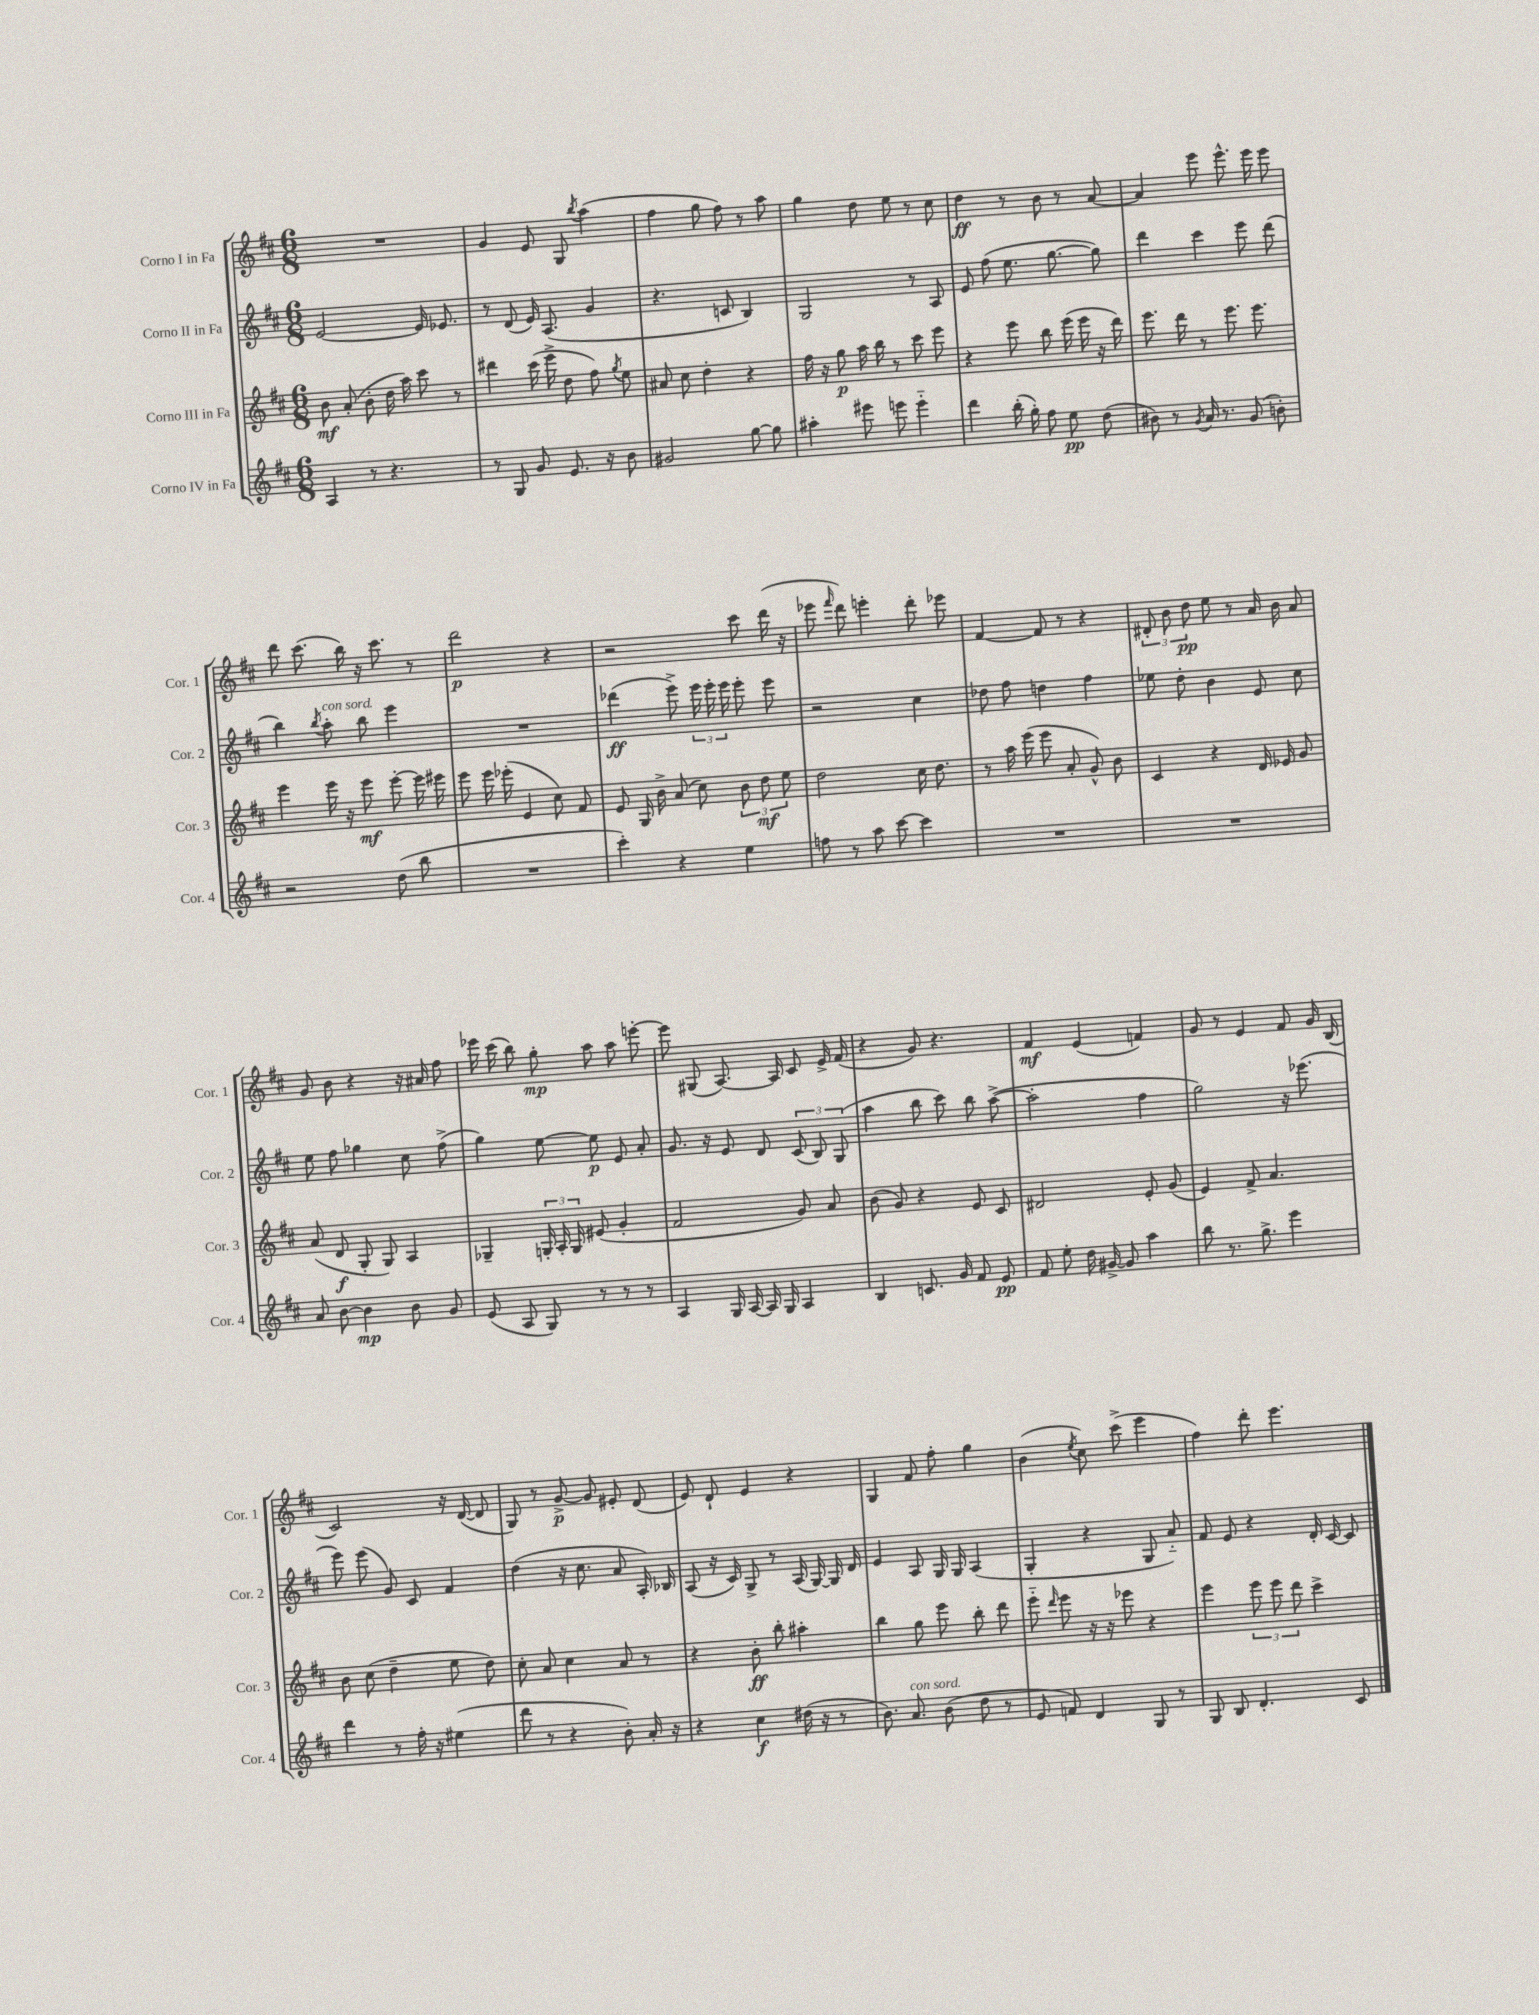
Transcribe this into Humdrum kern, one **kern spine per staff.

**kern	**dynam	**kern	**dynam	**kern	**dynam	**kern	**dynam
*part4	*part4	*part3	*part3	*part2	*part2	*part1	*part1
*staff4	*staff4	*staff3	*staff3	*staff2	*staff2	*staff1	*staff1
*I"Corno IV in Fa	*	*I"Corno III in Fa	*	*I"Corno II in Fa	*	*I"Corno I in Fa	*
*I'Cor. 4	*	*I'Cor. 3	*	*I'Cor. 2	*	*I'Cor. 1	*
*clefG2	*	*clefG2	*	*clefG2	*	*clefG2	*
*k[f#c#]	*	*k[f#c#]	*	*k[f#c#]	*	*k[f#c#]	*
*M6/8	*	*M6/8	*	*M6/8	*	*M6/8	*
=1	=1	=1	=1	=1	=1	=1	=1
4A/	.	8b\	mf	[2e/	.	2.r	.
.	.	(8a'/	.	.	.	.	.
8r	.	8b'\	.	.	.	.	.
4.r	.	16dd\	.	.	.	.	.
.	.	16aa\)	.	.	.	.	.
.	.	8ccc#\	.	16e/]	.	.	.
.	.	.	.	8.e-X/	.	.	.
.	.	8r	.	.	.	.	.
=2	=2	=2	=2	=2	=2	=2	=2
8r	.	4ddd#X\	.	8r	.	4g/	.
8G/	.	.	.	(8d/	.	.	.
8g/	.	(16ccc#\	.	16e/)	.	8e/	.
.	.	16eee^\	.	(8.A/	.	.	.
8.e/	.	8dd\	.	.	.	8G/	.
.	.	.	.	.	.	8qbb/	.
.	.	8ff#\)	.	4g/	.	(4aa\	.
16r	.	.	.	.	.	.	.
.	.	8qgg/	.	.	.	.	.
8b\	.	8ee\	.	.	.	.	.
=3	=3	=3	=3	=3	=3	=3	=3
2g#X/	.	8a#X/	.	4.r	.	4ff#\	.
.	.	8cc#\	.	.	.	.	.
.	.	4dd'\	.	.	.	8gg\	.
.	.	.	.	8cn/	.	8ff#\)	.
[8gg\	.	4r	.	4B/)	.	8r	.
8gg\]	.	.	.	.	.	8aa\	.
=4	=4	=4	=4	=4	=4	=4	=4
4aa#X'\	.	16ff#\	.	2G/	.	4gg\	.
.	.	16r	.	.	.	.	.
.	.	8gg\	p	.	.	.	.
8eee#X\	.	16aa\	.	.	.	8dd\	.
.	.	16bb\	.	.	.	.	.
8eeen\	.	8r	.	.	.	8ee\	.
4eee\	.	8ccc#\	.	8r	.	8r	.
.	.	8eee\	.	8A/	.	8cc#\	.
=5	=5	=5	=5	=5	=5	=5	=5
4ddd\	.	4r	.	8e/	.	4dd\	ff
.	.	.	.	(8ff#\	.	.	.
(16bb'\	.	8eee\	.	8.ee\	.	8r	.
16gg'\)	.	.	.	.	.	.	.
8ff#\	.	8bb\	.	.	.	8b\	.
.	.	.	.	[8.gg\	.	.	.
8ee\	pp	(16eee\	.	.	.	8r	.
.	.	16eee\	.	.	.	.	.
(8dd\	.	16r	.	8gg\])	.	[8a/	.
.	.	16ddd\)	.	.	.	.	.
=6	=6	=6	=6	=6	=6	=6	=6
8b#X\)	.	8.eee\	.	4ddd\	.	4a/]	.
8r	.	.	.	.	.	.	.
.	.	16ddd\	.	.	.	.	.
8qg/	.	.	.	.	.	.	.
16a/	.	8r	.	4ccc#\	.	8eee\	.
8.r	.	.	.	.	.	.	.
.	.	8.eee\	.	.	.	8.eee^^\	.
(8g/	.	.	.	8eee\	.	.	.
.	.	8.eee\	.	.	.	16eee\	.
8bn'\)	.	.	.	(8ddd\	.	8eee\	.
!!LO:LB:g=z
=7	=7	=7	=7	=7	=7	=7	=7
2r	.	4eee\	.	4bb\)	.	8ddd\	.
.	.	.	.	.	.	(8.ccc#\	.
.	.	.	.	8qbb/	.	.	.
!	!	!	!	!LO:TX:a:i:t=con sord.	!	!	!
.	.	16eee\	.	8aa'\	.	.	.
.	.	16r	.	.	.	16bb\)	.
.	.	8eee\	mf	8bb\	.	16r	.
.	.	.	.	.	.	8.ccc#\	.
(8dd\	.	[8eee'\	.	4eee\	.	.	.
8bb\	.	16eee\]	.	.	.	8r	.
.	.	16eee#X\	.	.	.	.	.
=8	=8	=8	=8	=8	=8	=8	=8
2.r	.	8eee\	.	2.r	.	2ddd\	p
.	.	16eee\	.	.	.	.	.
.	.	(16eee-X'\	.	.	.	.	.
.	.	4e/	.	.	.	.	.
.	.	8cc#\)	.	.	.	4r	.
.	.	8f#/	.	.	.	.	.
=9	=9	=9	=9	=9	=9	=9	=9
4ccc#'\)	.	8e/	.	(4ddd-X\	ff	2r	.
.	.	16G/	.	.	.	.	.
.	.	16b^\	.	.	.	.	.
4r	.	(8a/	.	8eee^\)	.	.	.
.	.	8cc#\)	.	24eee\	.	.	.
.	.	.	.	24eee'\	.	.	.
.	.	.	.	24eee\	.	.	.
4ee\	.	12b\	.	8eee'\	.	8ccc#\	.
.	.	12dd\	mf	.	.	.	.
.	.	.	.	8eee\	.	(16ddd\	.
.	.	12ee\	.	.	.	.	.
.	.	.	.	.	.	16r	.
=10	=10	=10	=10	=10	=10	=10	=10
8ffn\	.	2dd\	.	2r	.	8eee-X\	.
.	.	.	.	.	.	16qqfff#/	.
8r	.	.	.	.	.	8ddd\)	.
8aa\	.	.	.	.	.	4eeen'\	.
[8ccc#\	.	.	.	.	.	.	.
4ccc#\]	.	16cc#\	.	4cc#\	.	8ddd'\	.
.	.	8.dd\	.	.	.	.	.
.	.	.	.	.	.	8eee-X\	.
=11	=11	=11	=11	=11	=11	=11	=11
2.r	.	8r	.	8dd-X\	.	[4f#/	.
.	.	16aa\	.	8ff#\	.	.	.
.	.	(16eee\	.	.	.	.	.
.	.	8eee\	.	4ddn\	.	8f#/]	.
.	.	8a'/	.	.	.	8r	.
.	.	8g^^/)	.	4ff#\	.	4r	.
.	.	8b\	.	.	.	.	.
=12	=12	=12	=12	=12	=12	=12	=12
2.r	.	4c#/	.	8ee-X\	.	12d#X'/	.
.	.	.	.	.	.	12b\	.
.	.	.	.	8dd'\	.	.	.
.	.	.	.	.	.	12dd\	pp
.	.	4r	.	4b\	.	8ee\	.
.	.	.	.	.	.	8r	.
.	.	16d/	.	8e/	.	16a/	.
.	.	16e-X/	.	.	.	16b\	.
.	.	8g/	.	8cc#\	.	8a/	.
!!LO:LB:g=z
=13	=13	=13	=13	=13	=13	=13	=13
8a/	.	(8a/	.	8ee\	.	8g/	.
[8b\	.	8d/	f	8ff#\	.	8b\	.
4b\]	mp	8G'/	.	4gg-X\	.	4r	.
.	.	8G/)	.	.	.	.	.
8b\	.	4A/	.	8cc#\	.	16r	.
.	.	.	.	.	.	16a#X/	.
8g/	.	.	.	(8ff#^\	.	8ff#\	.
=14	=14	=14	=14	=14	=14	=14	=14
(8e/	.	4G-X~/	.	4gg\)	.	16eee-X\	.
.	.	.	.	.	.	(16ccc#\	.
8A/	.	.	.	.	.	8bb\)	.
8G/)	.	24Gn'/	.	[8ee\	.	8gg'\	mp
.	.	24A'/	.	.	.	.	.
.	.	24G/	.	.	.	.	.
8r	.	(8e#X/	.	8ee\]	p	8aa\	.
8r	.	4g'/	.	8e/	.	8aa\	.
8r	.	.	.	8a'/	.	[8eeen'\	.
=15	=15	=15	=15	=15	=15	=15	=15
4A/	.	2f#/	.	8.g/	.	8eee\]	.
.	.	.	.	.	.	(8G#X/	.
.	.	.	.	16r	.	.	.
16G/	.	.	.	8e/	.	[8.A/)	.
[16A/	.	.	.	.	.	.	.
16A/]	.	.	.	8d/	.	.	.
16G/	.	.	.	.	.	16A/]	.
4A/	.	8g/)	.	(12c#/	.	8c#/	.
.	.	.	.	12B/)	.	.	.
.	.	8a/	.	.	.	16e^/	.
.	.	.	.	(12G/	.	.	.
.	.	.	.	.	.	(16f#/	.
=16	=16	=16	=16	=16	=16	=16	=16
4B/	.	(8b\	.	4aa\	.	4r	.
.	.	8g/)	.	.	.	.	.
8.cn/	.	4r	.	8bb\	.	8g/)	.
.	.	.	.	8ccc#\)	.	4.r	.
16g/	.	.	.	.	.	.	.
8f#/	.	8e/	.	8bb\	.	.	.
8e/	pp	8c#/	.	([8aa^\	.	.	.
=17	=17	=17	=17	=17	=17	=17	=17
8f#/	.	2d#X/	.	2aa'\]	.	4f#/	mf
8ee'\	.	.	.	.	.	.	.
16dd\	.	.	.	.	.	(4e/	.
[16g#X^/	.	.	.	.	.	.	.
8g#/]	.	.	.	.	.	.	.
4aa\	.	8e'/	.	4ff#\	.	4fn/)	.
.	.	(8g/	.	.	.	.	.
=18	=18	=18	=18	=18	=18	=18	=18
8bb\	.	4e/)	.	2gg\)	.	8g/	.
8.r	.	.	.	.	.	8r	.
.	.	8f#^/	.	.	.	4e/	.
8.gg^\	.	.	.	.	.	.	.
.	.	4.a/	.	.	.	.	.
4eee\	.	.	.	16r	.	8f#/	.
.	.	.	.	(8.eee-X\	.	.	.
.	.	.	.	.	.	16g/	.
.	.	.	.	.	.	(16B/	.
!!LO:LB:g=z
=19	=19	=19	=19	=19	=19	=19	=19
4ddd\	.	8b\	.	8eee\)	.	2c#/)	.
.	.	(8cc#\	.	(8eee\	.	.	.
8r	.	4dd~\	.	8g/)	.	.	.
16ff#'\	.	.	.	8c#/	.	.	.
16r	.	.	.	.	.	.	.
(4ee#X\	.	8ee\	.	4f#/	.	16r	.
.	.	.	.	.	.	([16d/	.
.	.	8dd\)	.	.	.	8d/]	.
=20	=20	=20	=20	=20	=20	=20	=20
8ddd\	.	8cc#'\	.	(4dd\	.	8G/)	.
8r	.	8a/	.	.	.	8r	.
4r	.	4cc#\	.	16r	.	[8g^/	p
.	.	.	.	8.cc#\	.	.	.
.	.	.	.	.	.	8g/]	.
8b'\)	.	8a/	.	8a/	.	8e#X'/	.
16a'/	.	8r	.	16A'/)	.	(8d/	.
16r	.	.	.	16B-X/	.	.	.
=21	=21	=21	=21	=21	=21	=21	=21
4r	.	4r	.	(8A/	.	8e/)	.
.	.	.	.	16r	.	8d`/	.
.	.	.	.	16c#/)	.	.	.
4cc#\	f	8b'\	ff	8G^/	.	4e/	.
.	.	8bb'\	.	8r	.	.	.
(16dd#X\	.	4aa#X'\	.	(16A/	.	4r	.
16r	.	.	.	[16G/)	.	.	.
8r	.	.	.	16G/]	.	.	.
.	.	.	.	16d/	.	.	.
=22	=22	=22	=22	=22	=22	=22	=22
8.b\)	.	4bb\	.	4e/	.	4G/	.
!LO:TX:a:i:t=con sord.	!	!	!	!	!	!	!
8.a/	.	.	.	.	.	.	.
.	.	8gg\	.	8A/	.	8f#/	.
(8b\	.	8eee\	.	16G/	.	8ff#'\	.
.	.	.	.	16G/	.	.	.
8dd\	.	8bb'\	.	(4A/	.	4gg\	.
8r	.	8ddd\	.	.	.	.	.
=23	=23	=23	=23	=23	=23	=23	=23
8e/	.	8eee\	.	4G'/	.	(4b\	.
.	.	16qqddd/	.	.	.	.	.
8fn/)	.	8eee\	.	.	.	.	.
.	.	.	.	.	.	8qee/	.
4d/	.	16r	.	4r	.	8cc#\)	.
.	.	16r	.	.	.	.	.
.	.	8eee-X\	.	.	.	(8ccc#^\	.
8G/	.	4r	.	8G/	.	4eee\	.
8r	.	.	.	8a/)	.	.	.
=24	=24	=24	=24	=24	=24	=24	=24
8G/	.	4eee\	.	8f#/	.	4ff#\)	.
8B/	.	.	.	8e/	.	.	.
4.d'/	.	12eee\	.	4r	.	8ddd'\	.
.	.	12eee\	.	.	.	.	.
.	.	.	.	.	.	4.eee\	.
.	.	12ddd\	.	.	.	.	.
.	.	4ccc#^\	.	16d'/	.	.	.
.	.	.	.	[16c#/	.	.	.
8c#/	.	.	.	8c#/]	.	.	.
==	==	==	==	==	==	==	==
*-	*-	*-	*-	*-	*-	*-	*-
